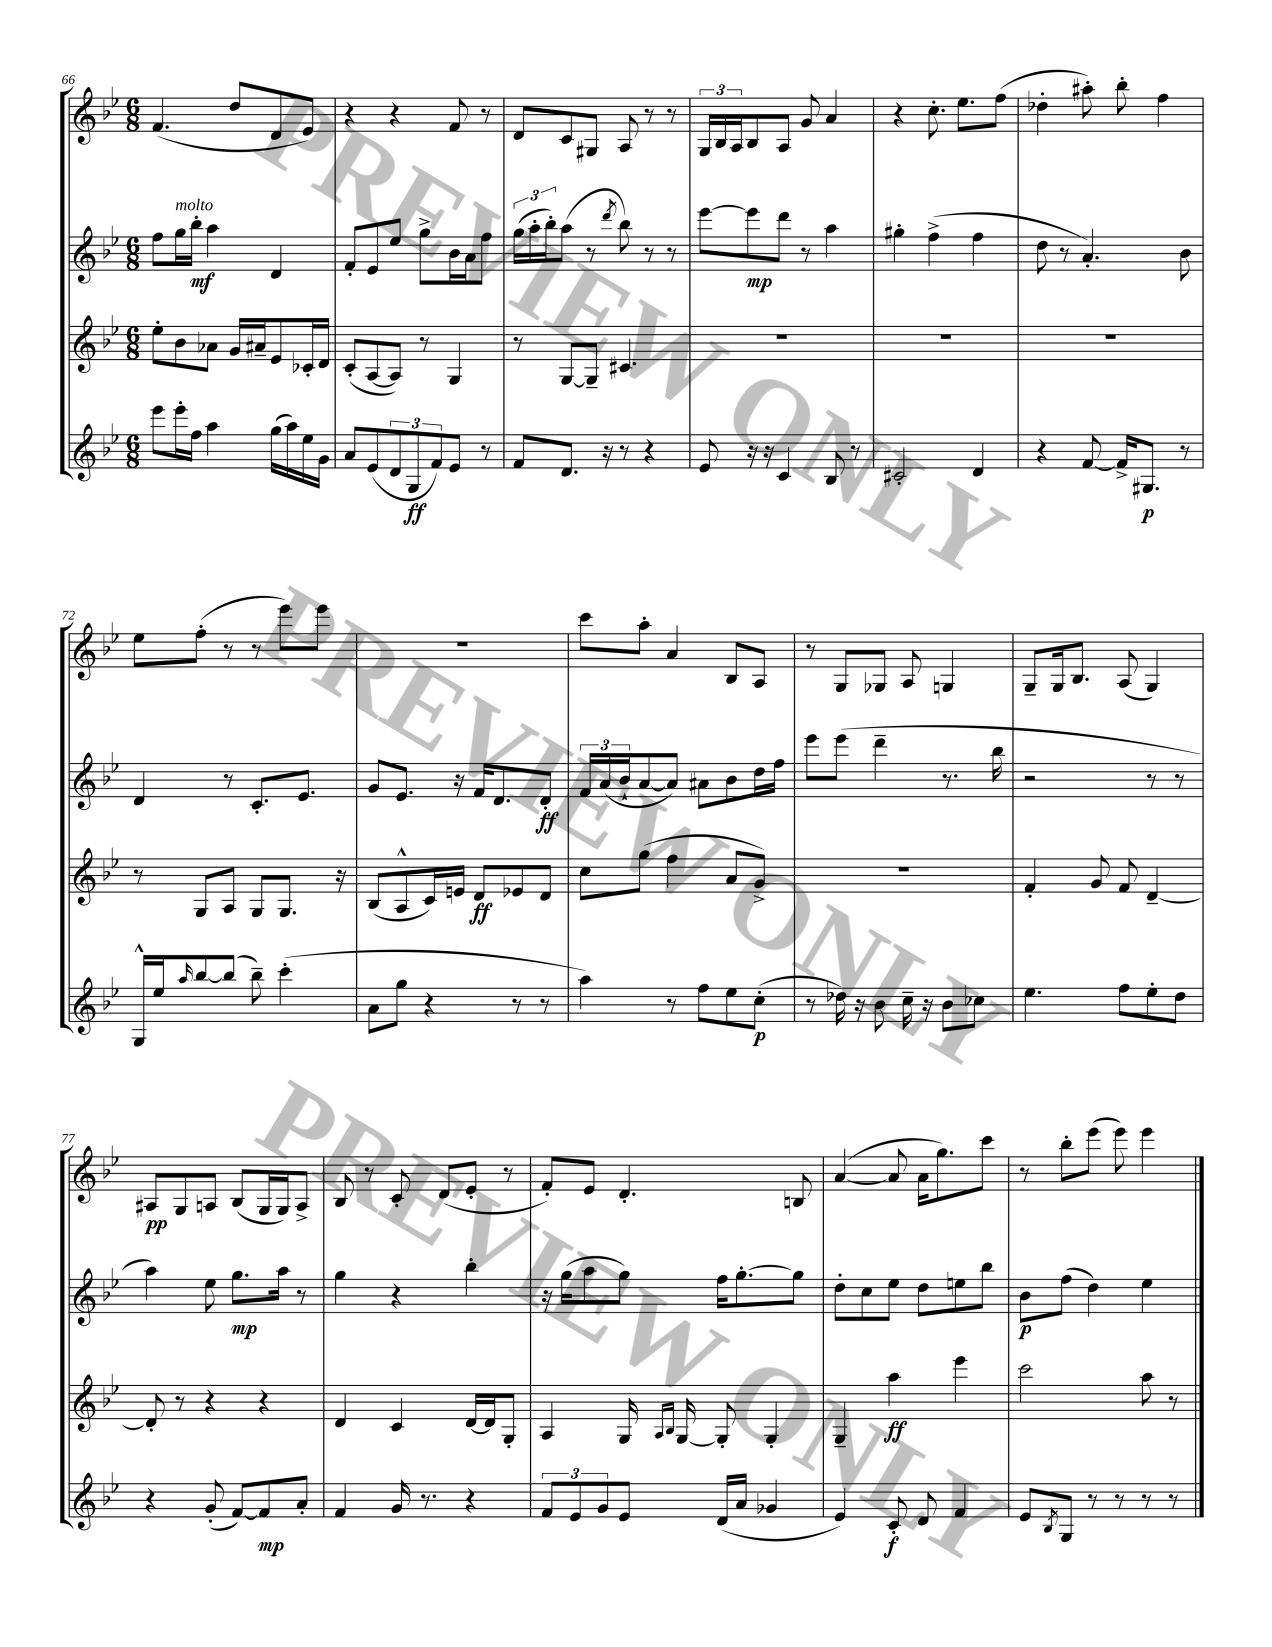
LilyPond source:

<<
\new StaffGroup <<
\new Staff = "s0" {
    \clef treble \key bes \major \numericTimeSignature \time 6/8
    f'4.( d''8 d'8 ees'8) |
    r4 r4 f'8 r8 |
    d'8 c'8 gis8 a8 r8 r8 |
    \tuplet 3/2 { g16 bes16 a16 } bes8 a8 g'8 a'4 |
    r4 c''8.-. ees''8. f''8( |
    des''4-. ais''8-.) bes''8-. f''4 |
    ees''8 f''8-.( r8 r8 ees'''8) ees'''8 |
    R2. |
    c'''8 a''8-. a'4 bes8 a8 |
    r8 g8 ges8 a8 g4 |
    g8-- g16 bes8. a8( g4) |
    ais8\pp g8 a8 bes8( g16 g16) a8-> |
    bes8 r8 c'8-. d'8( ees'8-. r8 |
    f'8-.) ees'8 d'4.-. b8 |
    a'4~( a'8 a'16 g''8.) c'''8 |
    r8 bes''8-. ees'''8( ees'''8) ees'''4 \bar "|." |
}
\new Staff = "s1" {
    \clef treble \key bes \major \numericTimeSignature \time 6/8
    f''8 g''16^\markup { \italic "molto" } bes''16-.\mf a''4 d'4 |
    f'8-. ees'8 ees''8 g''8-> bes'16 a'16 f''8 |
    \tuplet 3/2 { g''16( a''16-. bes''16-.) } a''8( r8 \acciaccatura { d'''8 } bes''8) r8 r8 |
    ees'''8~ ees'''8\mp d'''8 r8 a''4 |
    gis''4-. f''4->( f''4 |
    d''8 r8 a'4.-.) bes'8 |
    d'4 r8 c'8.-. ees'8. |
    g'8 ees'8. r16 f'16 d'8. d'8-.\ff |
    \tuplet 3/2 { f'16 a'16( bes'16-! } a'8~ a'8) ais'8 bes'8 d''16 f''16 |
    ees'''8 ees'''8( d'''4-- r8. bes''16 |
    r2 r8 r8 |
    a''4) ees''8 g''8.\mp a''16 r8 |
    g''4 r4 bes''4-. |
    r16 g''16( a''8 g''8) f''16 g''8.~-. g''8 |
    d''8-. c''8 ees''8 d''8 e''8 bes''8 |
    bes'8\p f''8( d''4) ees''4 \bar "|." |
}
\new Staff = "s2" {
    \clef treble \key bes \major \numericTimeSignature \time 6/8
    ees''8-. bes'8 aes'8 g'16 ais'16-- ees'8 ces'16-. d'16 |
    c'8-.( a8~ a8) r8 g4 |
    r8 g8~ g8-- cis'4. |
    R2. |
    R2. |
    R2. |
    r8 g8 a8 g8 g8. r16 |
    bes8( a8-^ c'16) e'16 d'8\ff ees'8 d'8 |
    c''8 g''8( f''4 a'8 g'8->) |
    R2. |
    f'4-. g'8 f'8 d'4~-- |
    d'8-. r8 r4 r4 |
    d'4 c'4 d'16~ d'16 g8-. |
    a4 g16 \grace { a16 bes16 } g16~ g8-. g4-. |
    g4-- a''4\ff ees'''4 |
    c'''2 a''8 r8 \bar "|." |
}
\new Staff = "s3" {
    \clef treble \key bes \major \numericTimeSignature \time 6/8
    ees'''8 ees'''16-. f''16 a''4 g''16( a''16) ees''16 g'16 |
    a'8 ees'8( \tuplet 3/2 { d'8 g8\ff f'8) } ees'8 r8 |
    f'8 d'8. r16 r8 r4 |
    ees'8 r16 r16 c'4 bes8 r8 |
    cis'2-. d'4 |
    r4 f'8~ f'16-> gis8.\p r8 |
    g16-^ ees''16 \grace { a''16 } bes''8~ bes''8( bes''8--) c'''4-.( |
    a'8 g''8 r4 r8 r8 |
    a''4) r8 f''8 ees''8 c''8-.\p( |
    r8 des''16) r16 bes'8 c''16-- r16 bes'8 ces''8 |
    ees''4. f''8 ees''8-. d''8 |
    r4 g'8-.( f'8~) f'8\mp a'8-. |
    f'4 g'16 r8. r4 |
    \tuplet 3/2 { f'8 ees'8 g'8 } ees'8 d'16( a'16 ges'4 |
    ees'4) c'8-.\f d'8 f'4 |
    ees'8 \acciaccatura { bes8 } g8 r8 r8 r8 r8 \bar "|." |
}
>>
>>
\layout { \context { \Score currentBarNumber = #66 } }
